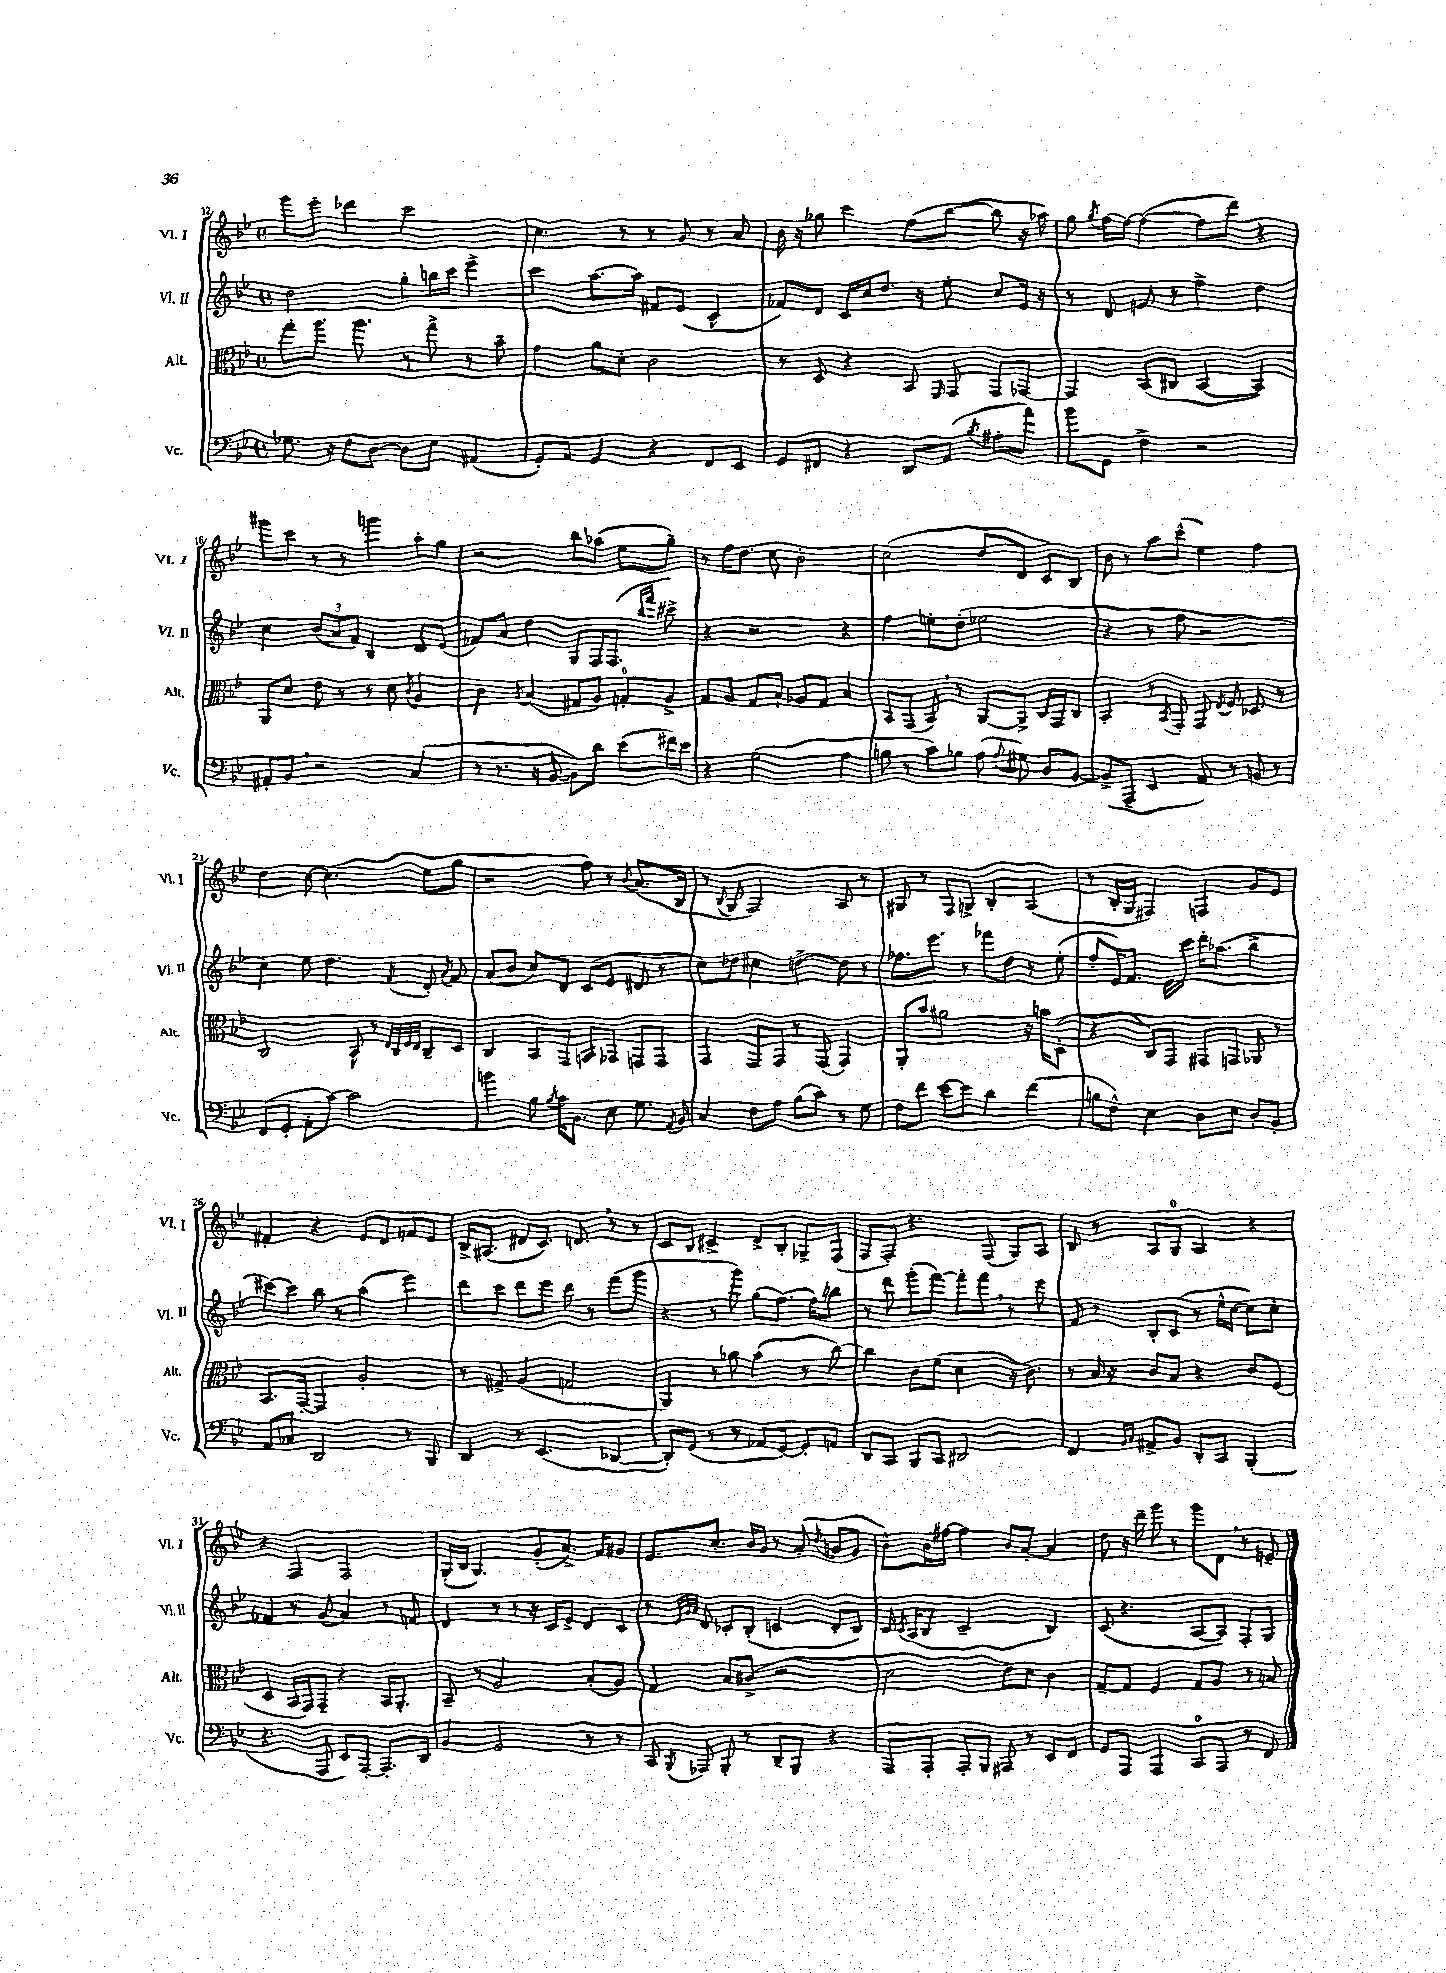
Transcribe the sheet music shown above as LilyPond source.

<<
\new StaffGroup <<
\new Staff = "s0" \with { instrumentName = "Vl. I" shortInstrumentName = "Vl. I" } {
    \clef treble \key bes \major \defaultTimeSignature \time 4/4
    \autoBeamOff g'''8[ ees'''8]-. des'''4 c'''2 |
    c''4. r8 r8 g'8 r8 a'8 |
    bes'16 r16 ges''8 c'''4 f''8[( bes''8]~ bes''8 r16 aes''16) |
    g''8 \acciaccatura { g''8 } f''16[~ f''16]~ f''4~( f''8[ d'''8]) r4 |
    gis'''8[ c'''8] r8 r8 g'''4 a''8[-. g''8] |
    r2 bes''8[ aes''8]( ees''8[ g''8]--) |
    r8 f''16[ d''8.] c''8 bes'2-. |
    c''2( d''8[ d'8] c'8[) bes8] |
    bes'8 r8 a''8[ c'''8]-^( ees''4) f''4 |
    d''4 c''8~ c''4.( ees''8[ g''8] |
    r2 f''8) r8 \acciaccatura { bes'8 } a'8.[( bes16] |
    r8 \appoggiatura { bes8 } g8 f2) a8 r8 |
    gis8 r8 f8[ g8]-> bes4-. a4( |
    r8 bes16[-. g16] fis4) f4 g'8[ ees'8] |
    fis'4-. r4 ees'8[ d'8] f'8[ ees'8] |
    bes16[-> ais8.]( dis'8[ c'8.]) d'8. \breathe r8 r8 |
    c'8[ bes8] cis'4-> d'8[-> bes8]-. ges8[-> f8]( |
    f8[ f8]-.) r4. f8( g8[) a8] |
    bes8 r8 a8[ g8]-0 a4 r4 |
    r4 f4 f2 |
    g16[-.( bes16] g4.) g'8[-.( a'8.]->) f'16[ gis'8] |
    ees'8.[ c''8.]-. bes'16[ g'16] r8 a'8-.( \acciaccatura { d''8 } b'8[ g'8] |
    bes'8[-^) bes'16 fis''16]~ fis''4 bes'8[ a'8]~-. a'4 |
    d''8 r16 d'''16-- g'''8 r8 g'''8[ d'8] \breathe r8 e'8-- \bar "|." |
}
\new Staff = "s1" \with { instrumentName = "Vl. II" shortInstrumentName = "Vl. II" } {
    \clef treble \key bes \major \defaultTimeSignature \time 4/4
    \autoBeamOff d''2 g''8[-. b''16 c'''16] ees'''4-> |
    c'''4 a''8.[~ a''16] fis'8[ ees'8]( c'4-^ |
    fes'8[) d'8] c'16[ c''16 d''8.] r16 ees''8-. c''8[ ees'16] r16 |
    r8 d'8 e'8 r8 f''4-> d''4 |
    c''4 \tuplet 3/2 { bes'8[( a'8 f'8]) } bes4 d'8[ ees'8]( |
    fes'8[) a'8] d''4 g8[ f16 f8.]( \grace { bes''16[ f'''16] } cis'''8->) |
    r4 r2 r4 |
    f''4 e''8[-. d''8]-.( ees''2 |
    r4 r8 f''8 r2 |
    c''4) ees''8 d''4. \acciaccatura { f'8 } d'8-. \acciaccatura { a'8 } f'8 |
    a'8[( bes'8] c''8[) d'8] c'8[( ees'8] dis'8 r8 |
    c''8[) des''8] cis''4 d''4~-> d''8 r8 |
    fes''8.[ ees'''8.] r8 fes'''8[ d''8] r8 ees''8-.( |
    f''8[-. ees'16) f'8.] ees'16[ c'''16] d'''16[-. aes''8.]( bes''4-> |
    cis'''8[~) cis'''8] bes''8 r8 a''4( ees'''4) |
    d'''8[ c'''8] d'''8[ ees'''8] d'''8 r8 f'''8[( g'''8] |
    r4 r8 g'''8) g''8[( f''8.]~) f''16[ b''8] |
    r8 d'''8 g'''8[-.( f'''8]~) f'''8[-. f'''8] \breathe r8 ees'''8 |
    f'8 r8 bes8[-. c'8]( r8 ees''16[-^ c''16]~ c''8[) c''8]-. |
    fes'4 r8 g'8( a'4) r8 f'8 |
    d'4 r8 r8 r16 c'16[ ees'8]-> d'8[ c'8] |
    r8 \grace { ees'32[ g'32 a'32] } d'8 ces'8[-. bes8]-.( c'4 d'8[-. bes8]) |
    c'16 \acciaccatura { c'8 } a16[( bes8] c'2-- bes4) |
    c'8( r4. a8[~ a8]) f8[-. g8] \bar "|." |
}
\new Staff = "s2" \with { instrumentName = "Alt." shortInstrumentName = "Alt." } {
    \clef alto \key bes \major \defaultTimeSignature \time 4/4
    \autoBeamOff g''8[-. a''8.] a''8. r8 g''8-> r8 bes'8-- |
    g'4 a'8[ d'8]-. c'2 |
    r8 d8 r4 bes,8 \grace { f,16 } g,8 g,8[ ges,8]~ |
    ges,4 bes,8[( cis8] bes,4~ bes,4) |
    a,8[ d'8] ees'8 r8 r8 d'8 \acciaccatura { c'8 } a4 |
    c'4 \acciaccatura { a8 } bes4( gis8[ a8]) g8[-0-. a8]-> |
    g8[ a8] g8[ bes8]-! aes8[ g8] bes4 |
    bes,8[ g,8]( bes,8) \breathe r8 a,8[~ a,8]-> c16[ g,16 c8] |
    bes,4-. r8 \acciaccatura { bes,8 } g,8-. g,8 \acciaccatura { ees8 } f8 des8 r8 |
    c2 bes,8-^ r8 \grace { ees32[ c32 f32 ees32] } c8[-- d8] |
    c4 bes,8[ g,8] b,8[ ges,8] g,8[ g,8] |
    g,4 g,8[ g,8] r8 g,8( g,4) |
    a,8[-. bes'8] ais'2 r16 b'16[ d8]-.( |
    r4 c8[) g,8] gis,8[ g,8] aes,8 r8 |
    bes,8.[ g,16]~-. g,4 a2-. |
    r8 gis8-> a4( g2 |
    a,4) r8 aes'8 bes'4( r8 c''8~) |
    c''4 c'8[ f'8]( d'4 r16 c'8.) |
    r8 bes16 r16 c'8[ bes8] r4 c'8[ f8]( |
    d4 bes,16[ g,16) g,8]-- r4 bes,16[ a,8.]-. |
    bes,8-- r8 a2 bes8[-.( a8]) |
    g4 bes8[ cis'8]->( r2 |
    d'2 ees'8[) d'8] c'4 |
    g8[~-- g8] f4 g8[ a8] r8 b8 \bar "|." |
}
\new Staff = "s3" \with { instrumentName = "Vc." shortInstrumentName = "Vc." } {
    \clef bass \key bes \major \defaultTimeSignature \time 4/4
    \autoBeamOff ges8. r16 f8[ d8]~ d8[ ees8] ais,4( |
    g,8[-.) a,8] g,4 r4 f,8[ ees,8] |
    g,8[ fis,8] r4 d,8[ a,8]( \acciaccatura { bes8 } ais8[-. a'8]) |
    bes'8[ g,8] f4-> r2 |
    ais,8[-. bes,8] \breathe r2 c4( |
    r8 r8. r16 bes,8~ bes,8[) d'8] ees'8[( fis'16) ees'16] |
    r4 g2( a4 |
    b8 r8 c'8[) bes8] a8( \appoggiatura { a8 } gis8) d8[ bes,8]~ |
    bes,8[->( a,,8]-- ees,4 a,8) r8 b,8 r8 |
    f,8[( g,8]-. a,8[-. c'8]~) c'2 |
    b'4 bes8 \acciaccatura { bes8 } c'16[ bes,8.] ees8 g8. \acciaccatura { a,8 } bes,16 |
    c4 f8[ a8] bes8[( c'8]) r8 g8 |
    f8[ f'8] ees'8[~ ees'8] d'4 f'4( |
    b8[ f8]-^) ees4 d8[ ees8] d8[-. bes,8]-. |
    a,8[ ces8] d,2 r8 bes,,8 |
    d,4 r8 ees,4.( des,4~ |
    des,8[-.) g,8]( r8 r8 aes,8[ g,8]~) g,8[-. a,8] |
    d,8[ c,8] bes,,8[ c,8] dis,2 |
    f,4 \grace { bes,16[ c16] } ais,8[-> bes,8] d,8[-. c,8] bes,,4-.( |
    r4. a,,8 ees,8[) a,,8]~-. a,,8.[-. d,16] |
    bes,4 g,2 r8 r8 |
    c,8 \acciaccatura { bes,,8 } aes,,8 bes,,8-. r8 d,8[-- bes,,8] r4 |
    a,,8[ a,,8]-. a,,8[-. bes,,8] ais,,8 r8 ees,8[ f,8] |
    g,8[ a,,8] a,,4 c,8[-0 a,,8] r8 f,8 \bar "|." |
}
>>
>>
\layout { \context { \Score currentBarNumber = #12 } }
